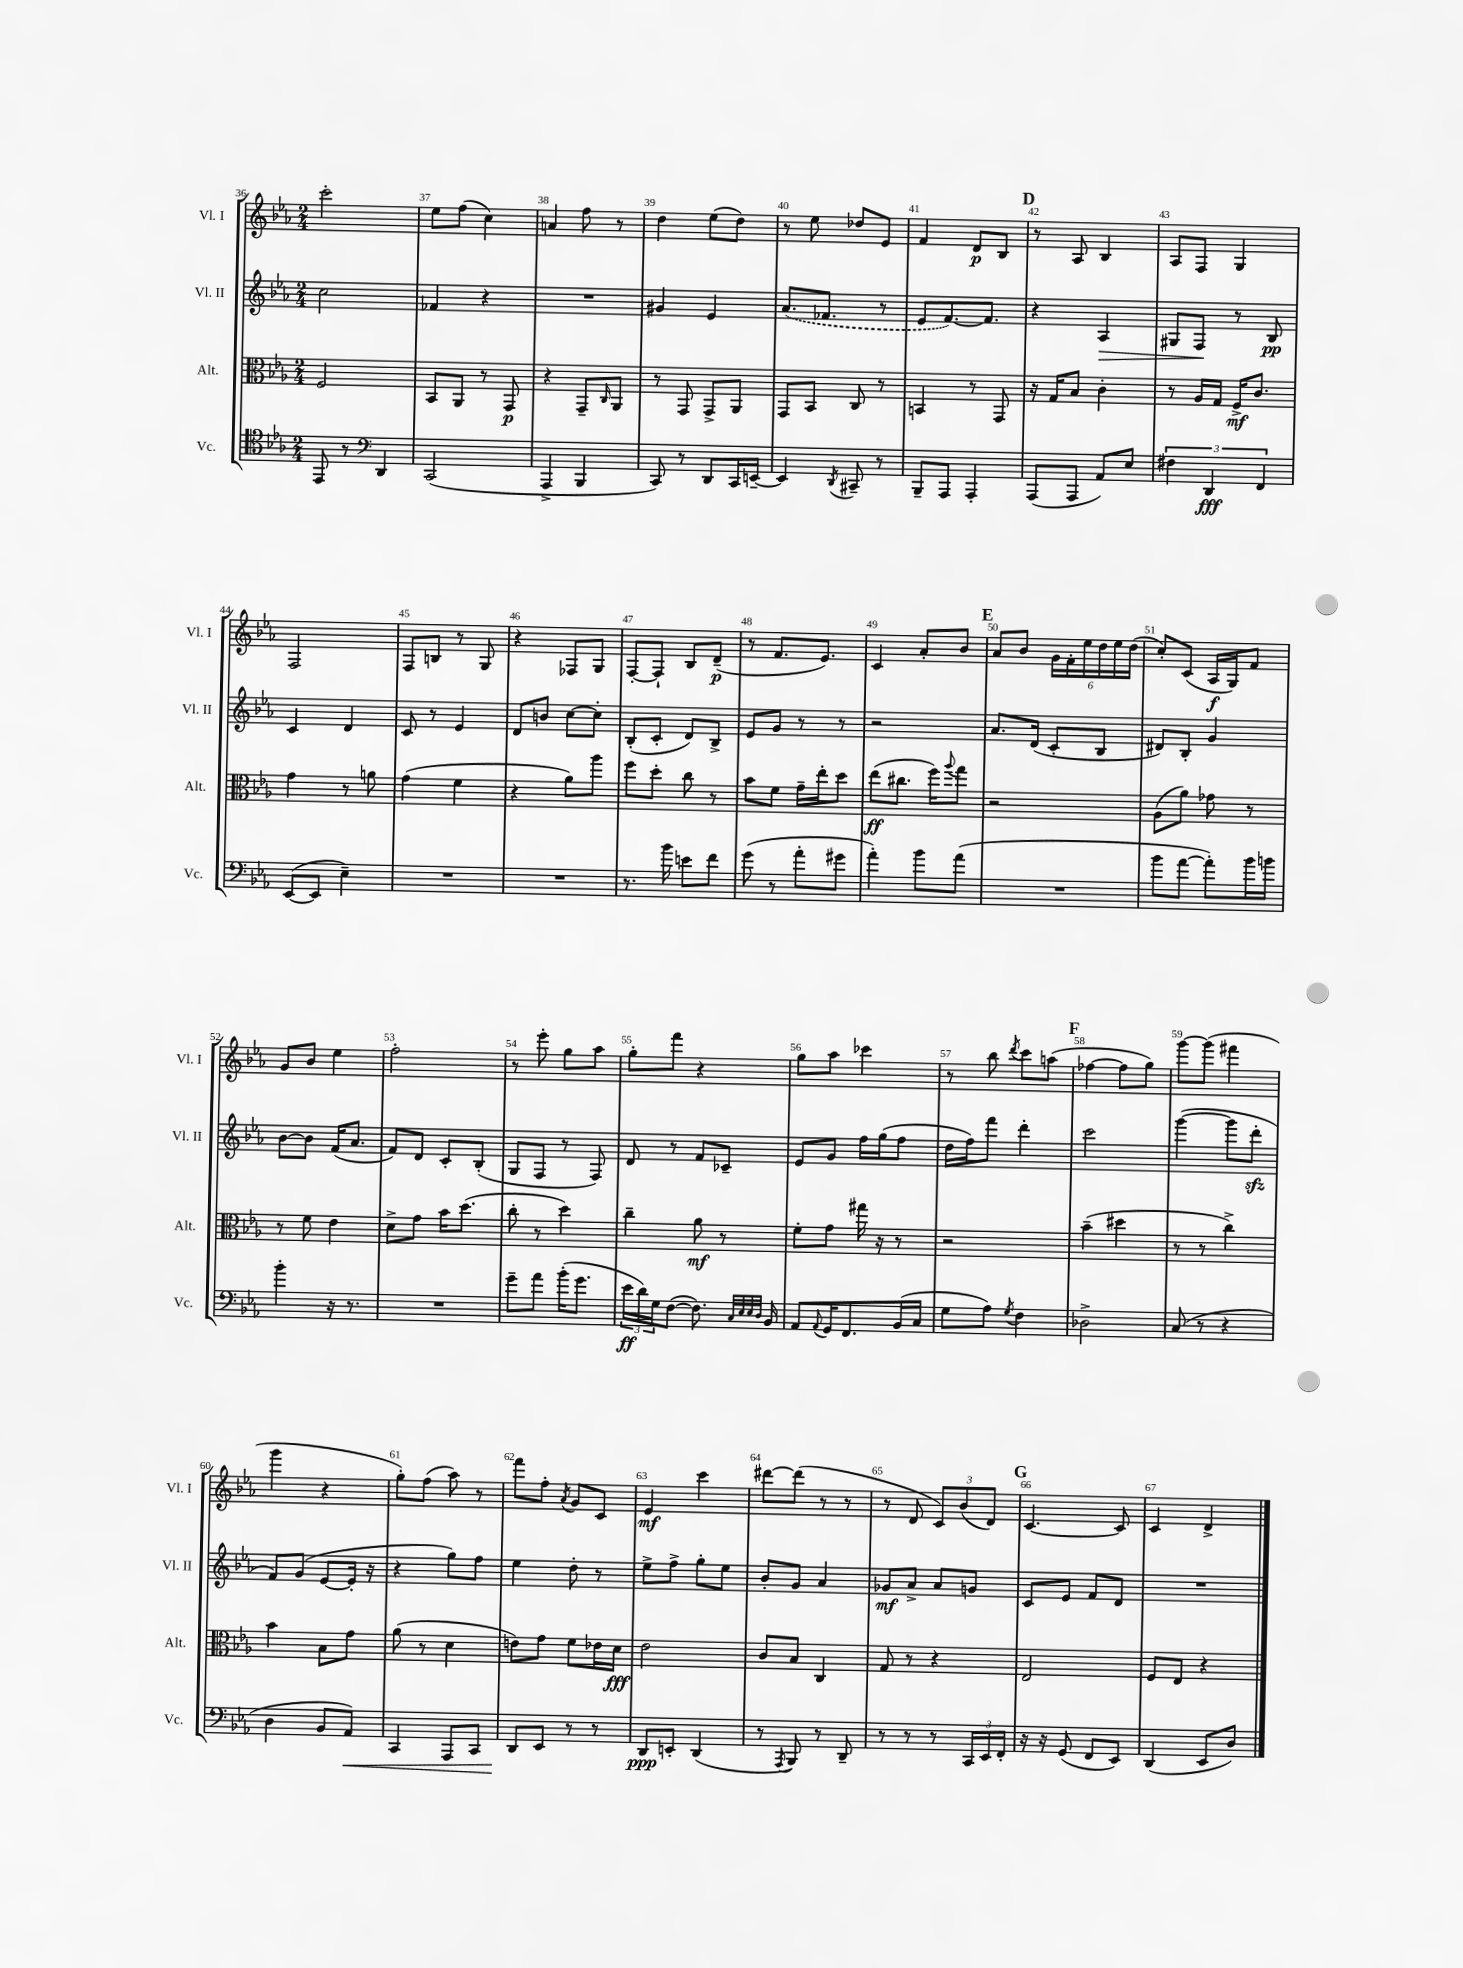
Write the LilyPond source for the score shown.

<<
\new StaffGroup <<
\new Staff = "s0" \with { instrumentName = "Vl. I" shortInstrumentName = "Vl. I" } {
    \clef treble \key ees \major \numericTimeSignature \time 2/4
    c'''2-. |
    ees''8 f''8( c''4) |
    a'4 f''8 r8 |
    d''4 ees''8( d''8) |
    r8 ees''8 des''8 ees'8 |
    f'4 d'8\p bes8 |
    \mark \markup { \bold "D" } r8 aes8 bes4 |
    aes8 f8 g4 |
    f2 |
    f8 b8 r8 g8 |
    r4 fes8 g8 |
    f8~-. f8-! bes8 d'8--\p( |
    r8 f'8. ees'8.) |
    c'4 aes'8-. bes'8 |
    \mark \markup { \bold "E" } aes'8 bes'8 \tuplet 6/4 { g'16 f'16-. ees''16 d''16 ees''16 d''16( } |
    c''8-.) c'8( aes16\f g16) f'8 |
    g'8 bes'8 ees''4 |
    f''2-. |
    r8 ees'''8-. g''8 aes''8 |
    g''8-. f'''8 r4 |
    g''8 aes''8 ces'''4 |
    r8 bes''8 \acciaccatura { d'''8 } c'''8 a''8( |
    \mark \markup { \bold "F" } fes''4~ fes''8 g''8) |
    g'''8~ g'''8( fis'''4 |
    g'''4 r4 |
    g''8-.) f''8( aes''8) r8 |
    f'''8 f''8-. \acciaccatura { aes'8 } g'8 c'8 |
    ees'4\mf c'''4 |
    dis'''8~ dis'''8( r8 r8 |
    r8 d'8 \tuplet 3/2 { c'8) bes'8( d'8) } |
    \mark \markup { \bold "G" } c'4.~ c'8 |
    c'4 d'4-> \bar "|." |
}
\new Staff = "s1" \with { instrumentName = "Vl. II" shortInstrumentName = "Vl. II" } {
    \clef treble \key ees \major \numericTimeSignature \time 2/4
    c''2 |
    fes'4 r4 |
    R2 |
    gis'4 ees'4 |
    \once \slurDashed aes'8.( fes'8. r8 |
    ees'8 f'8.~) f'8. |
    \mark \markup { \bold "D" } r4 aes4\> |
    gis8 f8\! r8 bes8\pp |
    c'4 d'4 |
    c'8 r8 ees'4 |
    d'8 b'8 c''8~ c''8-. |
    bes8-.( c'8-. d'8) bes8-> |
    ees'8 g'8 r8 r8 |
    r2 |
    \mark \markup { \bold "E" } aes'8. d'16( c'8-. bes8 |
    dis'8) bes8-. g'4 |
    bes'8~ bes'8 f'16( aes'8. |
    f'8) d'8 c'8-. bes8-.( |
    g8 f8 r8 f8) |
    d'8 r8 f'8 ces'8-- |
    ees'8 g'8 f''16 g''16( f''8 |
    d''16 f''16) f'''8 d'''4-. |
    \mark \markup { \bold "F" } c'''2 |
    g'''4~( g'''8 d'''8-.\sfz |
    f'8) g'8( ees'8~ ees'16-. r16 |
    r4 g''8) f''8 |
    ees''4 d''8-. r8 |
    ees''8-> f''8-> g''8-. ees''8 |
    bes'8-. g'8 aes'4 |
    ges'8\mf aes'8-> aes'8 g'8 |
    \mark \markup { \bold "G" } c'8 ees'8 f'8 d'8 |
    R2 \bar "|." |
}
\new Staff = "s2" \with { instrumentName = "Alt." shortInstrumentName = "Alt." } {
    \clef alto \key ees \major \numericTimeSignature \time 2/4
    f2 |
    bes,8 aes,8 r8 g,8\p |
    r4 g,8-- \grace { c16 } aes,8 |
    r8 g,8 g,8-> aes,8 |
    g,8 bes,8 c8 r8 |
    b,4 r8 g,8 |
    \mark \markup { \bold "D" } r16 g16 bes8 c'4-. |
    r8 aes16 g16 f16->\mf c'8. |
    g'4 r8 a'8 |
    g'4( f'4 |
    r4 aes'8) aes''8 |
    f''8 d''8-. c''8 r8 |
    bes'8 f'8 g'16-- ees''16-. d''8 |
    ees''8\ff( cis''8. f''16) \appoggiatura { aes''8 } g''8 |
    \mark \markup { \bold "E" } r2 |
    aes8( aes'8) ges'8 r8 |
    r8 f'8 ees'4 |
    d'8-> g'8 bes'16 d''8.( |
    c''8-. r8 d''4) |
    c''4-- aes'8\mf r8 |
    f'8-. g'8 gis''16 r16 r8 |
    r2 |
    \mark \markup { \bold "F" } bes'4--( dis''4 |
    r8 r8 c''4->) |
    bes'4 bes8 g'8 |
    aes'8( r8 d'4 |
    e'8) g'8 f'8 ees'16 d'16\fff |
    ees'2 |
    c'8 bes8 c4 |
    g8 r8 r4 |
    \mark \markup { \bold "G" } ees2 |
    f8 ees8 r4 \bar "|." |
}
\new Staff = "s3" \with { instrumentName = "Vc." shortInstrumentName = "Vc." } {
    \clef tenor \key ees \major \numericTimeSignature \time 2/4
    ees,8 r8 \clef bass d,4 |
    c,2( |
    aes,,4-> bes,,4 |
    c,8) r8 d,8 c,16 e,16~-- |
    e,4 \acciaccatura { d,8 } cis,8-- r8 |
    bes,,8-- aes,,8 aes,,4-. |
    \mark \markup { \bold "D" } aes,,8( aes,,8 aes,8) ees8 |
    \tuplet 3/2 { fis4 d,4\fff f,4 } |
    ees,8~( ees,8 ees4--) |
    R2 |
    R2 |
    r8. bes'16 e'8 f'8 |
    g'8( r8 aes'8-. gis'8 |
    aes'4-.) bes'8 aes'8( |
    \mark \markup { \bold "E" } R2 |
    bes'8 aes'8~ aes'8-.) bes'16 b'16 |
    bes'4-. r16 r8. |
    R2 |
    g'8-- aes'8 bes'16-.( g'8. |
    \tuplet 3/2 { ees'16\ff d'16) g16 } f8~( f8.) \grace { c32 ees32 ees32 d32 } bes,16 |
    aes,8 \appoggiatura { aes,8 } g,16 f,8. bes,16( c16 |
    g8 aes8) \acciaccatura { g8 } f4 |
    \mark \markup { \bold "F" } des2-> |
    c8( r8 r4 |
    d4 bes,8 aes,8\<) |
    c,4 aes,,8 c,8 |
    d,8\! ees,8 r8 r8 |
    d,8\ppp e,8-. d,4( |
    r8 \acciaccatura { aes,,8 } bes,,8) r8 d,8-- |
    r8 r8 r8 \tuplet 3/2 { c,16 ees,16 f,16-. } |
    \mark \markup { \bold "G" } r16 r16 g,8( f,8 ees,8) |
    d,4( ees,8 d8) \bar "|." |
}
>>
>>
\layout { \context { \Score currentBarNumber = #36 \override BarNumber.break-visibility = ##(#f #t #t) barNumberVisibility = #all-bar-numbers-visible } }
